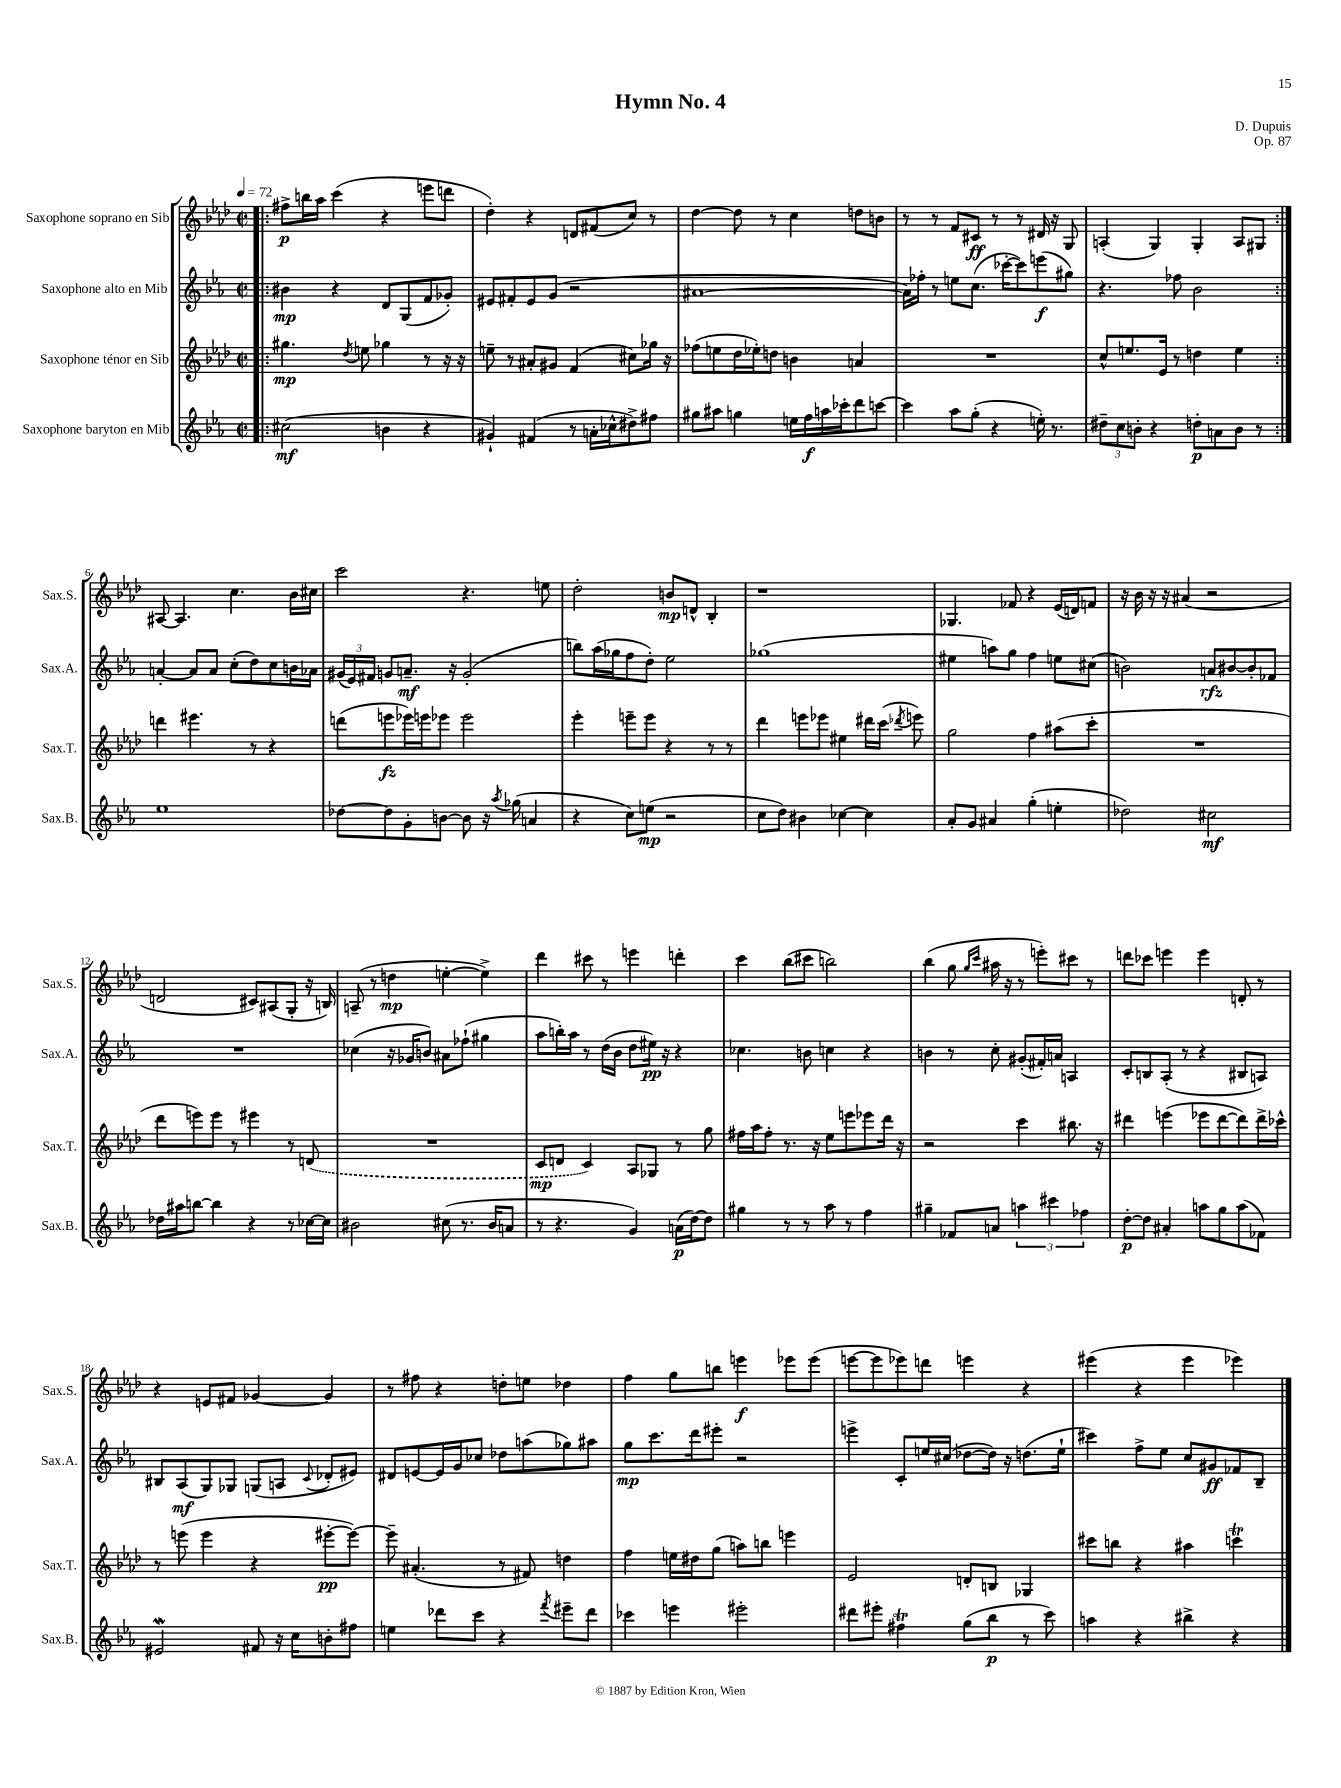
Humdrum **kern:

**kern	**kern	**kern	**kern
*staff4	*staff3	*staff2	*staff1
*clefG2	*clefG2	*clefG2	*clefG2
*k[b-e-a-]	*k[b-e-a-d-]	*k[b-e-a-]	*k[b-e-a-d-]
*M2/2	*M2/2	*M2/2	*M2/2
*met(c|)	*met(c|)	*met(c|)	*met(c|)
*MM72	*MM72	*MM72	*MM72
=!|:	=!|:	=!|:	=!|:
(2cc#\	4.gg#\	4b#\	8ff#^\L
.	.	.	16bb\L
.	.	.	16aa-\JJ
.	.	4r	(4ccc\
.	8qdd-/	.	.
.	8ee\	.	.
4b\	4gg-\	8d/L	4r
.	.	(8G/	.
4r	8r	8f/	8eee\L
.	16r	8g-'/J)	8ddd\J
.	16r	.	.
=	=	=	=
4g#`/)	8ee~\	8e#/L	4dd-'\)
.	8r	8f#'/	.
(4f#/	8a#'/L	8e#/	4r
.	8g#/J	(8g/J	.
8r	(4f/	2r	8d/L
16a'\LL	.	.	(8f#/
16cc-^^\J	.	.	.
8dd#^\)	8cc#\L)	.	8cc/J)
8ff#\J	16gg-\Jk	.	8r
.	16r	.	.
=	=	=	=
8gg#\L	(8ff-\L	[1a#	[4dd-\
8aa#\J	8ee\	.	.
4gg\	16dd-\L	.	8dd-\]
.	16ee-'\J)	.	.
.	8dd\J	.	8r
16ee\LL	4b\	.	4cc\
16ff\	.	.	.
16aa\	.	.	.
16ccc-'\J	.	.	.
8ddd\	4a/	.	8dd\L
[8ccc\J	.	.	8b\J
=	=	=	=
4ccc\]	1r	16a#\]LL)	8r
.	.	16ff-'\JJ	.
.	.	8r	8r
8aa-\L	.	8ee\L	8f/L
(8gg'\J	.	(8.cc\J	8c#/J
4r	.	.	8r
.	.	[16ccc-'\LK	.
.	.	8ccc-\])	8r
16ee'\)	.	(8eee\	16d#/
8.r	.	.	16r
.	.	8gg#\J)	8G/
=	=	=	=
12dd#~\L	8cc^^/L	4.r	(4A'/
12cc\	.	.	.
.	8.ee/	.	.
12b'\J	.	.	.
4r	.	.	4G/)
.	16e-/Jk	.	.
.	8r	8ff-\	.
8dd'\L	4dd\	2b-\	4G'/
8a\	.	.	.
8b\J	4ee\	.	8A/L
8r	.	.	8G#/J
=:|!	=:|!	=:|!	=:|!
1ee-	4ddd\	[4a'/	[8A#/
.	.	.	4.A#/]
.	4.eee#\	8a/]L	.
.	.	8a/J	.
.	.	(8cc'\L	4.cc\
.	8r	8dd\)	.
.	4r	8cc\	.
.	.	16b\L	16b-\LL
.	.	16a-\JJ	16cc#\JJ
=	=	=	=
[8dd-\L	(8ddd\L	(24g#/LL	2ccc\
.	.	24e-/)	.
.	.	24f#/JJ	.
8dd-\]	8eee\	8g/L	.
8g'\	16eee-\L)	8.a~/J	.
.	16eee\J	.	.
[8b\J	8eee-\J	.	.
.	.	16r	.
8b\]	2eee-\	(2g'/	4.r
16r	.	.	.
8qaa-/	.	.	.
(16gg-\	.	.	.
4a/	.	.	.
.	.	.	8ee\
=	=	=	=
4r	4eee-'\	8bb\L)	2dd-'\
.	.	(16aa-\L	.
.	.	16gg-\J	.
8cc\L)	8eee~\L	8ff\	.
(8ee\J	8eee\J	8dd'\J)	.
2r	4r	2ee-\	8b/L
.	.	.	8d^^/J
.	8r	.	4B-'/
.	8r	.	.
=	=	=	=
8cc\L	4ddd-\	(1gg-	1r
8dd\J)	.	.	.
4b#\	8eee\L	.	.
.	8eee-\J	.	.
[4cc-\	4ee#\	.	.
4cc-\]	16ddd#\LL	.	.
.	(16ccc\JJ	.	.
.	8qddd-/	.	.
.	8eee\)	.	.
=	=	=	=
8a-'/L	2gg\	4ee#\	4.G-/
8g/J	.	.	.
4a#/	.	8aa\L)	.
.	.	8gg\J	8f-/
(4gg'\	4ff\	4ff\	4r
4ee'\	(8aa#\L	8ee\L	(16e-/LL
.	.	.	16d/J)
.	8ccc'\J	(8cc#\J	8f/J
=	=	=	=
2dd-\)	1r	2b\)	16r
.	.	.	16b-\
.	.	.	16r
.	.	.	16r
.	.	.	(4a#/
2cc#\	.	8a/L	2r
.	.	[8b#/	.
.	.	8b#'/]	.
.	.	8f-/J	.
=	=	=	=
16dd-\LL	8ddd-\L	1r	2d/
16aa#\J	.	.	.
[8bb\J	8eee\)	.	.
4bb\]	8eee\J	.	.
.	8r	.	.
4r	4eee#\	.	8c#/L)
.	.	.	(8A#/
8r	8r	.	8G'/J
[16cc-\LL	(8d/	.	16r
16cc-\]JJ	.	.	16B/)
=	=	=	=
2b#\	1r	(4cc-\	(8A~/
.	.	.	8r
.	.	16r	4dd\
.	.	16g-/LK	.
.	.	8b/J)	.
(8cc#\	.	8a#\L	[4ee'\
8.r	.	(8ff-`\J	.
.	.	4gg#\	4ee^\])
16b#/LK	.	.	.
8a/J	.	.	.
=	=	=	=
8r	8c/L	8aa-\L	4ddd-\
4.r	8d/J	16bb'\L)	.
.	.	16aa-\JJ	.
.	4c/)	8r	8ccc#\
.	.	(16dd\LL	8r
.	.	16b-\JJ	.
4g/)	8A-/L	8dd\L	4eee\
.	8G-/J	16ee#\Jk)	.
.	.	16r	.
(16a\LL	8r	4r	4ddd'\
[16dd\J)	.	.	.
8dd\]J	8gg\	.	.
=	=	=	=
4gg#\	16ff#\LL	4.cc-\	4ccc\
.	16aa-\J	.	.
.	8ff#'\J	.	.
8r	8.r	.	(8bb-\L
8r	.	8b\	8ccc#\J
.	16r	.	.
8aa-\	8ee-\L	4cc\	2bb\)
8r	8eee\	.	.
4ff\	8eee-\	4r	.
.	16ddd-\Jk	.	.
.	16r	.	.
=	=	=	=
4gg#~\	2r	4b\	(4bb-\
8f-/L	.	8r	8gg\
.	.	.	16qqgg/LL
.	.	.	16qqccc/JJ
8a/J	.	8cc'\	16aa#\
.	.	.	16r
6aa\	4ccc\	(8g#'/L	8r
.	.	16f#'/L)	8eee'\L)
6ccc#\	.	.	.
.	.	16a/JJ	.
.	8.bb#\	4A/	8ccc#\J
6ff-\	.	.	.
.	.	.	8r
.	16r	.	.
=	=	=	=
[8dd'\L	4ddd#\	8c'/L	8ddd\L
8dd\]J	.	8B/	8ccc-\J
4a#'/	(4eee\	(8A-'/J	4eee\
.	.	8r	.
8aa\L	8eee-\L	4r	4eee\
8gg\	[8ddd#\	.	.
(8aa\	8ddd#\])	8B#/L	8d'/
8f-\J)	16ddd#^\L	8A/J)	8r
.	16ccc-^^\JJ	.	.
=	=	=	=
2e#/	8r	8B#/L	4r
.	(8eee\	(8A-/	.
.	4eee\	8G/)	8e/L
.	.	8G-/J	8f#/J
8f#/	4r	(8G/L	[4g-/
16r	.	8A/J	.
16cc\LK	.	.	.
.	.	8qqc/	.
8b'\	[8eee#'\L	8d-'/L	4g-/]
8ff#\J	8eee#\_J)	8e#/J)	.
=	=	=	=
4ee\	8eee#~\]	8d#/L	8r
.	(4.a#'/	[8e/	8ff#\
8ddd-\L	.	16e/]L	4r
.	.	16g/J	.
8ccc\J	.	8cc-/J	.
4r	8r	8dd-\L	8dd'\L
.	8f#/)	(8aa\	8ee\J
8qfff/	.	.	.
8eee#~\L	4dd\	8gg-\)	4dd-\
8ddd-\J	.	8aa#\J	.
=	=	=	=
4ccc-\	4ff\	8gg\L	4ff\
.	.	8.ccc\	.
4eee\	16ee\LL	.	8gg\L
.	16dd#\J	16ddd\k	.
.	(8gg\J	8eee#'\J	8bb\J
2eee#'\	8aa\L)	2r	4eee\
.	8bb\J	.	.
.	4eee\	.	8eee-\L
.	.	.	(8eee-\J
=	=	=	=
8ddd#\L	2e-/	4eee^\	[8eee\L
8eee#'\J	.	.	8eee\]
4ff#\	.	8c'/L	8eee-\)
.	.	16ee/L	8ddd\J
.	.	(16cc#/JJ	.
(8gg\L	8d'/L	[8dd-\L	4eee\
8bb-\J	8B/J	16dd-\]Jk)	.
.	.	16r	.
8r	4G-/	(8.dd\L	4r
8ccc\)	.	.	.
.	.	16ee`\Jk	.
=	=	=	=
4aa\	8ccc#\L	4ccc#\)	(4eee#\
.	8bb\J	.	.
4r	4r	8ff^\L	4r
.	.	8ee-\J	.
4bb#^\	4aa#\	8cc/L	4eee#\
.	.	8g#/	.
4r	4ccc\	8f-/	4eee-\)
.	.	8B-~/J	.
==	==	==	==
*-	*-	*-	*-
